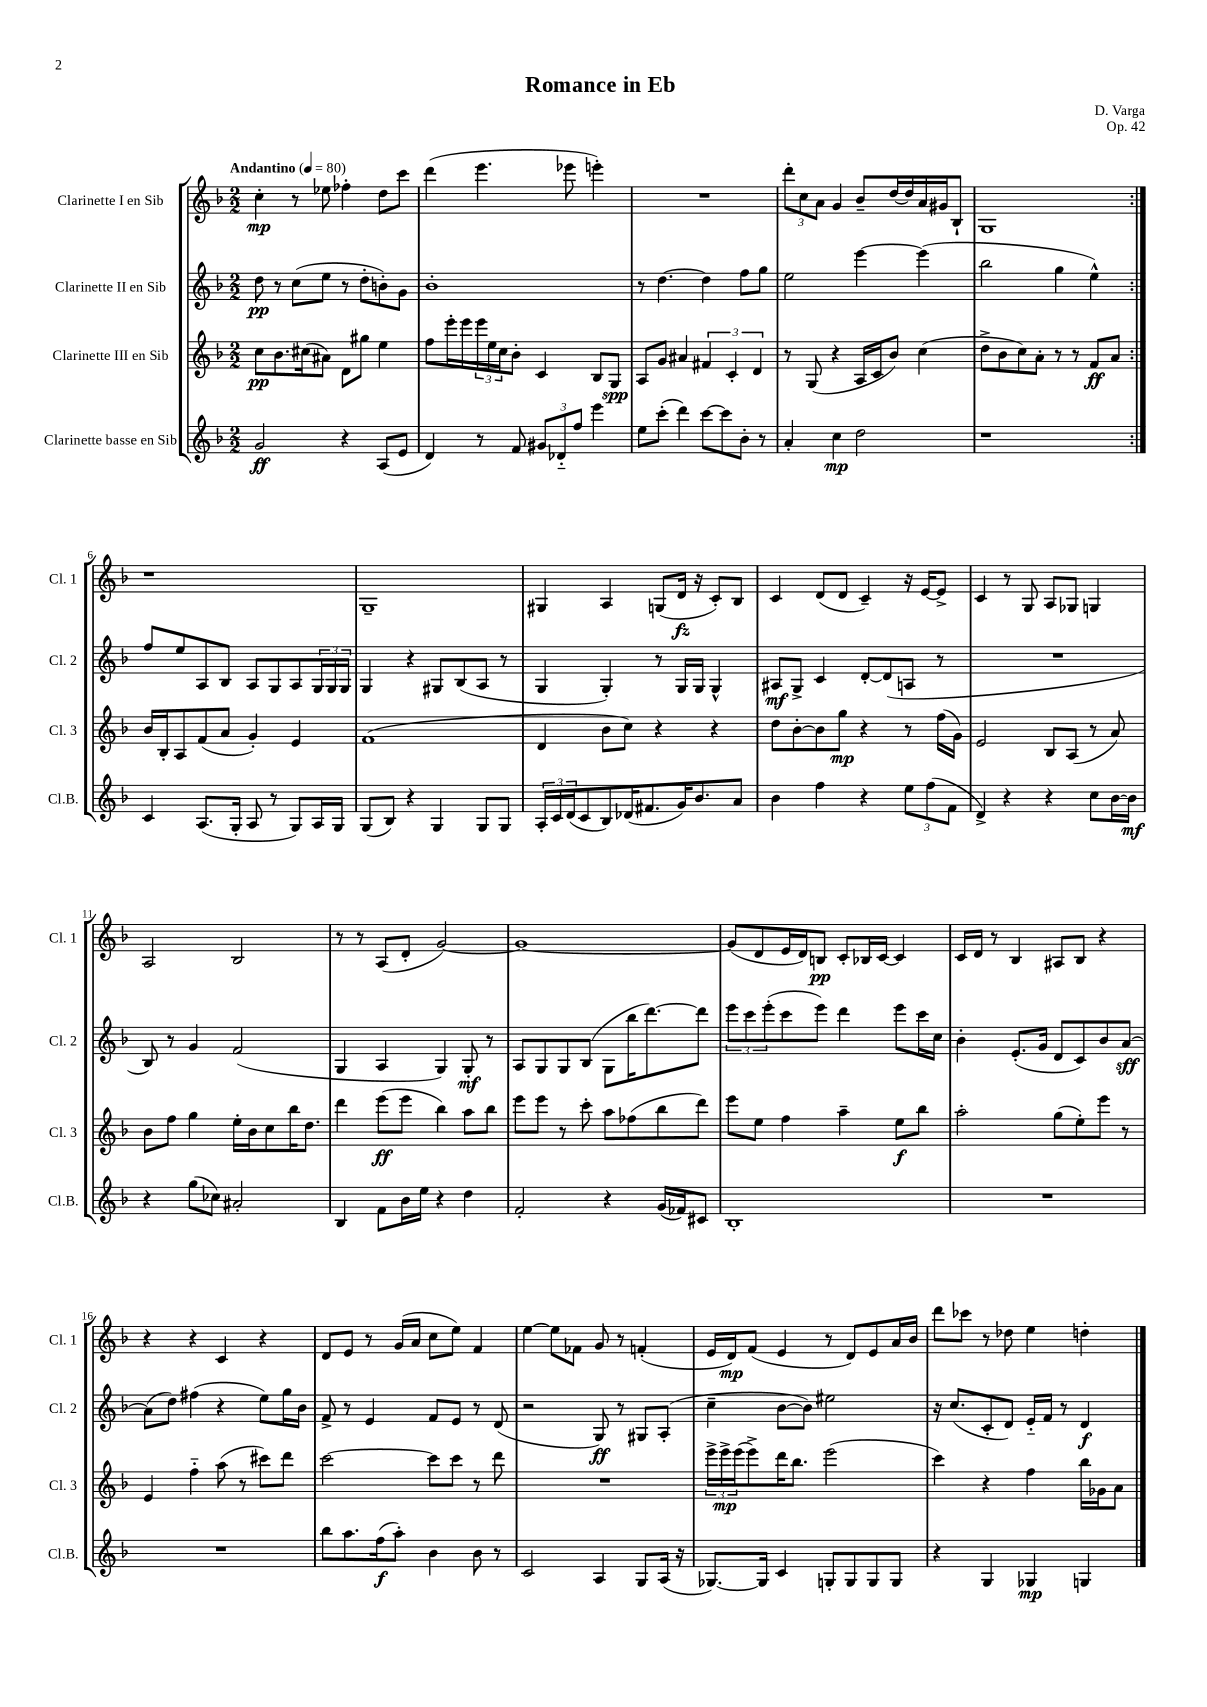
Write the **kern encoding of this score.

**kern	**kern	**kern	**kern
*staff4	*staff3	*staff2	*staff1
*clefG2	*clefG2	*clefG2	*clefG2
*k[b-]	*k[b-]	*k[b-]	*k[b-]
*M2/2	*M2/2	*M2/2	*M2/2
*MM80	*MM80	*MM80	*MM80
2g/	8cc\L	8dd\	4cc'\
.	8.b-\	8r	.
.	.	(8cc\L	8r
.	(16cc#\k	.	.
.	8a#\J)	8ee\J	8ee-\
4r	8d\L	8r	4ff-'\
.	8gg#\J	8dd'\L	.
(8A/L	4ee\	8b'\)	8dd\L
8e/J	.	8g\J	8ccc\J
=	=	=	=
4d/)	8ff\L	1b-'	(4ddd\
.	16eee'\L	.	.
.	16eee\	.	.
8r	24eee\	.	4.eee\
.	24ee\	.	.
.	24cc\J	.	.
8f/	8b-'\J	.	.
12g#/L	4c/	.	.
12d-'~/	.	.	.
.	.	.	8eee-\
12ff/J	.	.	.
4eee\	8B-/L	.	4eee'\)
.	8G/J	.	.
=	=	=	=
8ee\L	8A/L	8r	1r
(8ccc'\J	8g/J	[4.dd\	.
4ddd\)	4a#/	.	.
[8ccc\L	6f#/	4dd\]	.
8ccc\]	.	.	.
.	6c'/	.	.
8b-'\J	.	8ff\L	.
.	6d/	.	.
8r	.	8gg\J	.
=	=	=	=
4a'/	8r	2ee\	12ddd'\L
.	.	.	12cc\
.	(8G/	.	.
.	.	.	12a\J
4cc\	4r	.	4g/
2dd\	16A/LL	[4eee\	8b-~/L
.	16c/J	.	.
.	8b-/J)	.	[16dd/L
.	.	.	16dd/]
.	(4cc\	(4eee\]	16a/
.	.	.	16g#/J
.	.	.	8B-`/J
=	=	=	=
1r	8dd^\L	2bb-\	1G
.	8b-\	.	.
.	8cc\)	.	.
.	8a'\J	.	.
.	8r	4gg\	.
.	8r	.	.
.	8f/L	4ee^^\)	.
.	8a/J	.	.
=:|!	=:|!	=:|!	=:|!
4c/	16b-/LL	8ff/L	1r
.	16B-'/J	.	.
.	8A/	8ee/	.
(8.A/L	(8f/	8A/	.
.	8a/J	8B-/J	.
16G'/Jk	.	.	.
8A/	4g'/)	8A/L	.
8r	.	8G/	.
8G/L)	4e/	8A/	.
16A/L	.	24G/L	.
.	.	24G/	.
16G/JJ	.	.	.
.	.	24G/JJ	.
=	=	=	=
(8G/L	(1f	4G/	1G~
8B-/J)	.	.	.
4r	.	4r	.
4G/	.	8G#/L	.
.	.	(8B-/	.
8G/L	.	8A/J	.
8G/J	.	8r	.
=	=	=	=
24A'/LL	4d/	4G/	4G#/
24c/	.	.	.
(24d/J	.	.	.
8c/	.	.	.
8B-/)	8b-\L	4G'/)	4A/
(16d-/K	8cc\J)	.	.
8.f#/	.	.	.
.	4r	8r	(8G/L
16g/K)	.	16G/LL	16d/Jk
8.b-/	.	16G/JJ	16r
.	4r	4G^^/	8c'/L)
8a/J	.	.	8B-/J
=	=	=	=
4b-\	8dd\L	8A#/L	4c/
.	[8b-'\	8G^/J	.
4ff\	8b-\]	4c/	(8d/L
.	8gg\J	.	8d/J
4r	4r	[8d'/L	4c~/)
.	.	(8d/]	.
12ee\L	8r	8A/J	16r
.	.	.	[16e/LK
(12ff\	.	.	.
.	(16ff\LL	8r	8e^/]J
12f\J	.	.	.
.	16g\JJ)	.	.
=	=	=	=
4d^/)	2e/	1r	4c/
4r	.	.	8r
.	.	.	8G/
4r	8B-/L	.	8A/L
.	(8A/J	.	8G-/J
8cc\L	8r	.	4G/
[16b-\L	8a/)	.	.
16b-\]JJ	.	.	.
=	=	=	=
4r	8b-\L	8B-/)	2A/
.	8ff\J	8r	.
(8gg\L	4gg\	4g/	.
8cc-\J)	.	.	.
2a#'/	16ee'\LL	(2f/	2B-/
.	16b-\J	.	.
.	8cc\	.	.
.	16bb-\K	.	.
.	8.dd\J	.	.
=	=	=	=
4B-/	4ddd\	4G/	8r
.	.	.	8r
8f\L	(8eee\L	4A/	(8A/L
16b-\L	8eee\J	.	8d'/J
16ee\JJ	.	.	.
4r	4bb-\)	4G/)	[2g/)
4dd\	8aa\L	8G'/	.
.	8bb-\J	8r	.
=	=	=	=
2f'/	8eee\L	8A/L	1g_
.	8eee\J	8G/	.
.	8r	8G/	.
.	8ccc'\	(8B-/J	.
4r	8aa\L	8G\L	.
.	(8ff-\	16bb-\K	.
.	.	[8.ddd\)	.
(16g/LL	8bb-\	.	.
16f-/J)	.	.	.
8c#/J	8ddd\J)	8ddd\]J	.
=	=	=	=
1B-'	8eee\L	12eee\L	(8g/]L
.	.	12ccc\	.
.	8ee\J	.	8d/
.	.	(12eee'\	.
.	4ff\	8ccc\	16e/L
.	.	.	16d/J)
.	.	8eee\J)	8B/J
.	4aa~\	4ddd\	8c'/L
.	.	.	16B-/L
.	.	.	[16c/JJ
.	8ee\L	8eee\L	4c/]
.	8bb-\J	16ccc\L	.
.	.	16cc\JJ	.
=	=	=	=
1r	2aa'\	4b-'\	16c/LL
.	.	.	16d/JJ
.	.	.	8r
.	.	(8.e'/L	4B-/
.	.	16g/Jk	.
.	(8gg\L	8d/L	8A#/L
.	8ee'\)	8c/)	8B-/J
.	8eee\J	8b-/	4r
.	8r	[8a/J	.
=	=	=	=
1r	4e/	(8a\]L	4r
.	.	8dd\J)	.
.	4ff'~\	(4ff#\	4r
.	(8aa\	4r	4c/
.	8r	.	.
.	8ccc#\L)	8ee\L)	4r
.	8ddd\J	16gg\L	.
.	.	16b-\JJ	.
=	=	=	=
8bb-\L	[2ccc\	8f^/	8d/L
8.aa\	.	8r	8e/J
.	.	4e/	8r
(16ff\k	.	.	.
8aa'\J)	.	.	(16g/LL
.	.	.	16a/JJ
4b-\	8ccc\]L	8f/L	8cc\L
.	8ccc\J	8e/J	8ee\J)
8b-\	8r	8r	4f/
8r	8ddd\	(8d/	.
=	=	=	=
2c/	1r	2r	[4ee\
.	.	.	8ee\]L
.	.	.	8f-\J
4A/	.	8G/)	8g/
.	.	8r	8r
8G/L	.	8G#/L	(4f'/
(16A/Jk	.	(8A'/J	.
16r	.	.	.
=	=	=	=
[8.G-/L)	24eee^\LL	4cc~\	16e/LL
.	24eee^\	.	.
.	.	.	16d/J)
.	(24eee\J	.	.
.	8eee^\)	.	(8f/J
16G-/]Jk	.	.	.
4c/	16ddd\K	[8b-\L	4e/
.	8.bb-\J	.	.
.	.	8b-\]J)	.
8G'/L	(2eee\	2ee#\	8r
8G/	.	.	8d/L)
8G/	.	.	8e/
8G/J	.	.	16a/L
.	.	.	16b-/JJ
=	=	=	=
4r	4ccc\)	16r	8ddd\L
.	.	(8.cc/L	.
.	.	.	8ccc-\J
4G/	4r	8c'/	8r
.	.	8d/J)	8dd-\
4G-/	4ff\	16e'~/LL	4ee\
.	.	16f/JJ	.
.	.	8r	.
4G/	16bb-\LL	4d/	4dd'\
.	16g-\J	.	.
.	8a\J	.	.
==	==	==	==
*-	*-	*-	*-
